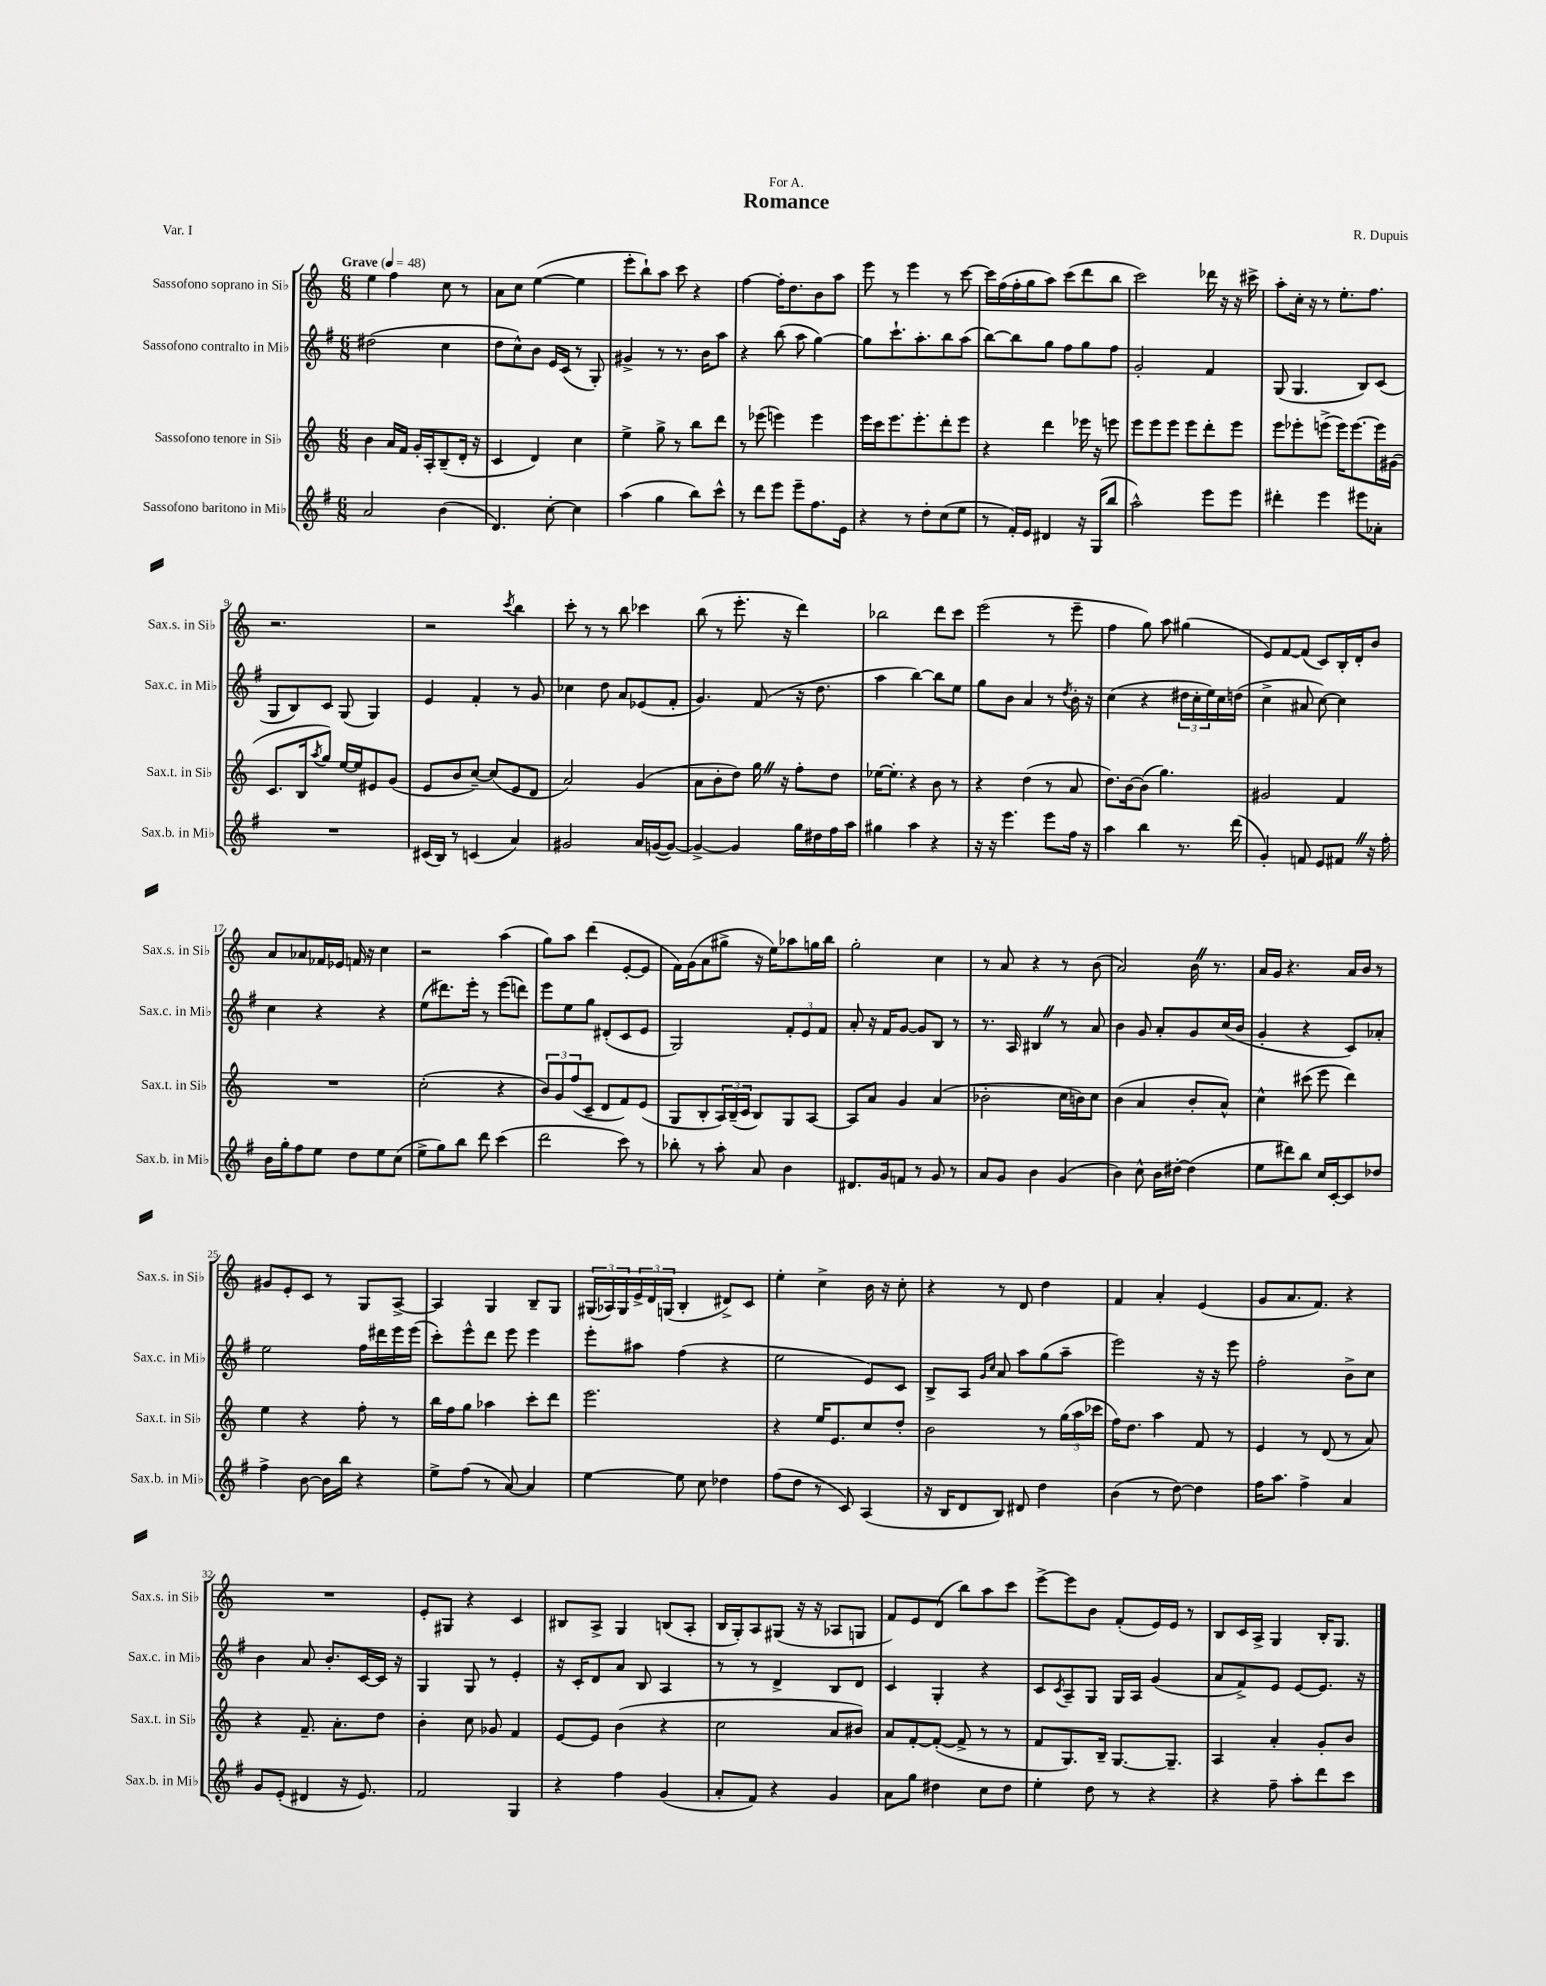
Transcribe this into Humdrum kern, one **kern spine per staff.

**kern	**kern	**kern	**kern
*part4	*part3	*part2	*part1
*staff4	*staff3	*staff2	*staff1
*I"Sassofono baritono in Mi♭	*I"Sassofono tenore in Si♭	*I"Sassofono contralto in Mi♭	*I"Sassofono soprano in Si♭
*I'Sax.b. in Mi♭	*I'Sax.t. in Si♭	*I'Sax.c. in Mi♭	*I'Sax.s. in Si♭
*clefG2	*clefG2	*clefG2	*clefG2
*k[f#]	*k[]	*k[f#]	*k[]
*M6/8	*M6/8	*M6/8	*M6/8
*MM48	*MM48	*MM48	*MM48
=1	=1	=1	=1
!	!	!	!LO:TX:a:B:t=Grave
2a/	4b\	(2dd#X\	4ee\
.	16a/LL	.	4ff\
.	16f/JJ	.	.
.	16g'/LL	.	.
.	16A'/J	.	.
(4b\	(8B~/	4cc\	8cc\
.	16d'/Jk	.	8r
.	16r	.	.
=2	=2	=2	=2
4.d/)	4c/	8dd\L	8a\L
.	.	8cc^^\)	8cc\J
.	4d/)	8b\J	([4ee\
[8cc'\	.	16e/LL	.
.	.	(16c/JJ	.
4cc\]	4cc\	8r	4ee\]
.	.	8G'/)	.
=3	=3	=3	=3
(4aa\	4ee^\	4g#X^/	8eee'\L
.	.	.	8bb`\)
4gg\	8gg^\	8r	8aa\J
.	8r	8.r	8ccc\
8bb\L)	8bb\L	.	4r
.	.	16b\KL	.
8ccc^^\J	8ddd\J	8aa\J	.
=4	=4	=4	=4
8r	8r	4r	[4ff\
8ddd\L	(8eee-X\	.	.
8eee\J	4eeen\)	(8bb\	16ff'\KL]
.	.	.	8.dd\
8eee~\L	.	8aa\	.
8.ff#\	4eee\	[4gg\)	8b\
.	.	.	8aa\J
16e\Jk	.	.	.
=5	=5	=5	=5
4r	16eee\LL	8gg\L]	8eee\
.	16ccc\J	.	.
.	8.eee\	8.ccc`\	8r
8r	.	.	4eee\
.	8.eee'\	8.aa'\	.
8dd'\L	.	.	.
(8cc\	8ddd'\	8bb\	8r
8ee\J	8eee\J	(8aa\J	[8ccc\
=6	=6	=6	=6
8r	4r	[8bb\L)	16ccc\LL]
.	.	.	(16ff\
16f#'/LL)	.	8bb\]	16ff'\
16e/JJ	.	.	16gg\J
4d#X/	4ddd\	8gg\J	8aa\J)
.	.	8ff#\L	(8ccc\L
16r	16eee-X\	8gg\	8ddd\
(16G/KL	16r	.	.
8bb/J	8eeen\	8ff#\J	8bb\J
=7	=7	=7	=7
2aa^^\)	8eee\L	2g'/	2ccc\)
.	8eee\	.	.
.	8eee\J	.	.
.	8eee\L	.	.
8eee\L	8ddd'\	4f#/	16ddd-X\
.	.	.	16r
8eee\J	8eee\J	.	16r
.	.	.	16ccc#X^\
=8	=8	=8	=8
4ddd#X'\	8eee\L	(8G/	8aa'\L
.	8eee-X'\	4.G/	16cc'\Jk
.	.	.	16r
4eee\	(8eeen^\J	.	8r
.	16eee\KL)	.	8.ee'\L
.	[8.eee\	.	.
8eee#X\L	.	8B/L)	.
.	.	.	8.ff\J
8a-X'\J	16eee\L]	(8c/J	.
.	(16g#X\JJ	.	.
!!LO:LB:g=z
=9	=9	=9	=9
2.r	8.c/L	8G/L	2.r
.	.	8B/)	.
.	16B/k	.	.
.	8qaa/	.	.
.	8gg/J)	8c/J	.
.	[16ee/LL	(8G/	.
.	16ee/J]	.	.
.	8e#X/	4G/)	.
.	(8g/J	.	.
=10	=10	=10	=10
(16c#X/LL	8e/L	4e/	2r
16B/JJ)	.	.	.
8r	8b/	.	.
(4cn/	[8cc~/J)	4f#'/	.
.	(8cc/L]	.	.
.	.	.	8qccc/
4a/)	8e/	8r	4bb\
.	8d/J	8g/	.
=11	=11	=11	=11
2g#X/	2a/)	4cc-X\	8ccc'\
.	.	.	8r
.	.	8dd\	8r
.	.	8a/L	8bb\
16a/LL	(4g/	(8e-X/	4ccc-X\
([16gn/J	.	.	.
8g/J_)	.	8f#'/J	.
=12	=12	=12	=12
4g^/_	8a\L	4.g/)	(8bb\
.	8b'\	.	8r
4g/]	8dd\J)	.	8.eee'\
.	16ggZ\	(8f#/	.
.	16r	.	16r
16gg\LL	8ff'\L	16r	4ddd\)
16dd#X\	.	8.dd\	.
16ff#\	8dd\J	.	.
16aa\JJ	.	.	.
=13	=13	=13	=13
4gg#X\	[16ee-X\KL	4aa\	2bb-X\
.	8.ee-'\J]	.	.
4aa\	4r	[4bb\)	.
4r	8b\	8bb\L]	8ddd\L
.	8r	8ee\J	8ccc\J
=14	=14	=14	=14
16r	4r	8gg\L	(2eee\
16r	.	.	.
4.eee\	.	8b\J	.
.	(4dd\	4a/	.
8eee\L	8r	8r	8r
.	.	8qdd/	.
16ff#\Jk	8a/	16b'\	8eee~\
16r	.	16r	.
=15	=15	=15	=15
4aa\	8.dd\L)	(4cc\	4ff\
.	[16b\k	.	.
4bb\	(8b\J]	4r	8gg\)
.	4.gg\)	.	8aa\
8.r	.	24dd#X\LL	(4gg#X\
.	.	24cc'\	.
.	.	24ee\)	.
.	.	16cc\	.
(16ddd\	.	(16ddn\JJ	.
=16	=16	=16	=16
4g'/)	2g#X/	4cc^\	8e/L)
.	.	.	[8f/
8fn/	.	8a#X/	(8f/J]
8e/L	.	[8cc\)	8c/L)
8f#XZ/J	4f/	4cc\]	16B'/L
.	.	.	16d'/J
16r	.	.	8b/J
16ff#'\	.	.	.
!!LO:LB:g=z
=17	=17	=17	=17
16b\LL	2.r	4cc\	8a/L
16gg'\J	.	.	.
8ff#\	.	.	8a-X/
8ee\J	.	4r	16f-X/L
.	.	.	16e-X/JJ
8dd\L	.	.	16fn/
.	.	.	16r
8ee\	.	4r	4cc\
(8cc\J	.	.	.
=18	=18	=18	=18
8ee^\L	(2cc'\	(8ee\L	2r
8gg\)	.	8.ddd#X\)	.
8bb\J	.	.	.
.	.	16eee'\Jk	.
8ddd\	.	8r	.
(4ccc\	4r	(8eee\L	(4aa\
.	.	8dddn\J)	.
=19	=19	=19	=19
2ddd\	12b/L)	8eee\L	8gg\L)
.	12g/	.	.
.	.	8ee\	8aa\J
.	(12ff/	.	.
.	8c~/J	8gg\J	(4ddd\
.	8d/L	(8d#X'/L	.
8ccc\)	8f/)	8c/	[8e'/L
8r	(8e/J	8e/J	8e/J]
=20	=20	=20	=20
8bb-X'\	8G/L	2G/)	16f\LL)
.	.	.	(16g\J
8r	8B'/	.	8a\
8aa'\	24A/L)	.	8gg#X^\J
.	(24B~/	.	.
.	24c/JJ	.	.
8a/	8B/L)	.	16r
.	.	.	16ee\KL)
4b\	8G/	12f#'/L	8aa-X\
.	.	12e/	.
.	[8A/J	.	16ggn\L
.	.	12f#/J	.
.	.	.	16bb\JJ
=21	=21	=21	=21
8.d#X/L	8A/L]	8a'/	2gg'\
.	8a/J	16r	.
16g/k	.	16f#/KL	.
8fn/J	4g/	[8g/J	.
8r	.	8g/L]	.
8g/	(4a/	8B/J	4cc\
8r	.	8r	.
=22	=22	=22	=22
8a/L	2b-X'\	8.r	8r
8g/J	.	.	8a/
.	.	16A/	.
4b\	.	4B#XZ/	4r
(4g/	16cc\LL	8r	8r
.	16bn\J)	.	.
.	8cc\J	8a/	(8b\
=23	=23	=23	=23
4b\)	(4b\	4b\	2a/)
8cc^^\	4a/	8g/	.
16b\LL	.	8a'/L	.
[16dd#X'\JJ	.	.	.
(4dd#\]	8b'/L	8g/	16bZ\
.	.	.	8.r
.	8a^^/J)	(16cc/L	.
.	.	16b/JJ	.
=24	=24	=24	=24
8ee\L	4cc^^\	4g'/	16a/LL
.	.	.	16g/JJ
8ddd#X\)	.	.	4.r
8bb\J	(8ccc#X\	4r	.
16cc/LL	8eee\	.	.
[16c'/J	.	.	.
8c/]	4ddd\)	8c/L)	16a/LL
.	.	.	16b/JJ
8dd-X/J	.	8a-X'/J	8r
!!LO:LB:g=z
=25	=25	=25	=25
4ff#^\	4ee\	2ee\	8g#X/L
.	.	.	8e'/
[8b\	4r	.	8c/J
16b\LL]	.	.	8r
16bb\JJ	.	.	.
4r	8ff'\	16ff#\LL	8G/L
.	.	16ddd#X\	.
.	8r	16eee\	[8A^/J
.	.	(16eee\JJ	.
=26	=26	=26	=26
8ee^\L	16bb\LL	8ccc'\L)	4A/]
.	16ff\J	.	.
(8ff#\J	8gg\J	8eee^^\	.
8r	4aa-X\	8ddd\J	4G/
[8a/)	.	8eee\	.
4a/]	8ccc'\L	4eee\	8B~/L
.	8ddd\J	.	8G/J
=27	=27	=27	=27
[4ee\	2.eee\	8eee'\L	(24G#X/LL
.	.	.	24A-X/)
.	.	.	24G#/
.	.	8aa#X\J	24e^/
.	.	.	24d/
.	.	.	(24Gn/JJ
8ee\]	.	(4ff#\	4B'/
8cc\	.	.	.
4dd-X\	.	4r	8d#X^/L)
.	.	.	8c/J
=28	=28	=28	=28
(8ff#\L	4r	2ee\	4ee'\
8dd\J	.	.	.
8r	16ee/KL	.	4cc^\
.	8.e/	.	.
8c/)	.	.	.
(4A/	8cc/	8e/L)	16b\
.	.	.	16r
.	8dd'/J	8c/J	8cc'\
=29	=29	=29	=29
16r	2b\	8B^/L	4r
16B/KL	.	.	.
8d/	.	8A/J	.
.	.	16qqg/LL	.
.	.	16qqcc/JJ	.
8B/J)	.	8a/	8r
8d#X/	.	8aa\L	8d/
4dd\	8r	(8gg\	4dd\
.	(24gg\LL	8aa~\J	.
.	24aa\	.	.
.	24ccc-X\JJ	.	.
=30	=30	=30	=30
(4b\	16ff\KL)	2eee\)	4f/
.	8.dd\J	.	.
8r	4aa\	.	4a'/
[8dd\)	.	.	.
4dd\]	8f/	16r	(4e/
.	.	16r	.
.	8r	8eee\	.
=31	=31	=31	=31
16ff#\KL	4e/	2ff#'\	8g/L
8.aa\J	.	.	.
.	.	.	8.a/
4ff#^\	8r	.	.
.	.	.	8.f/J)
.	(8d/	.	.
4a/	8r	8b^\L	4r
.	8a/)	8cc\J	.
!!LO:LB:g=z
=32	=32	=32	=32
8g/L	4r	4b\	2.r
(8e'/J	.	.	.
4d#X/	8.f~/	8a/	.
.	.	8.b'/L	.
.	8.a'\L	.	.
16r	.	.	.
8.e/)	.	[16c/L	.
.	8dd\J	16c/JJ]	.
.	.	16r	.
=33	=33	=33	=33
2f#/	4b'\	4G/	8e'/L
.	.	.	8G#X/J
.	8cc\	8G/	4r
.	8g-X/	8r	.
4G/	4f/	4e'/	4c/
=34	=34	=34	=34
4r	[8e/L	16r	8B#X/L
.	.	16c'/KL	.
.	8e/J]	8d/	8A^/J
4ff#\	(4b\	8a/J	4G/
.	.	8B/	.
(4g/	4r	4A/	(8Bn/L
.	.	.	8A'/J
=35	=35	=35	=35
8a'/L	2cc\	8r	16B/LL
.	.	.	16G'/J)
8f#/J)	.	8r	8A/
4r	.	4d^/	(8G#X/J
.	.	.	16r
.	.	.	16r
4g/	8a/L	8B/L	8A-X/L
.	8b#X/J)	8d/J	8Gn/J
=36	=36	=36	=36
8a\L	8a/L	4c/	8f/L)
8gg\J	[8f'/	.	8e/
4dd#X\	(8f'/J_	4G'/	(8d/J
.	8f^/]	.	8bb\L)
8cc\L	8r	4r	8aa\
8dd#\J	8r	.	8ccc\J
=37	=37	=37	=37
4ee'\	8f/L	8c/L	[8eee^\L
.	.	8qc/	.
.	8.G/)	8A~/	8eee\]
8dd\	.	8G/J	8b\J
.	16B~/Jk	.	.
8r	[8.G/L	16G/LL	(8f'/L
.	.	16A/JJ	.
4r	.	(4g/	16e/L)
.	8.G~/J]	.	16e/JJ
.	.	.	8r
=38	=38	=38	=38
4r	4A/	8a/L	8B/L
.	.	8f#^/)	16c/L
.	.	.	16A^/JJ
8ff#~\	4a'/	8e/J	4G/
8aa'\L	.	[8e/L	.
8ddd\	8g'/L	8.e/J]	16B'/KL
.	.	.	8.G/J
8ccc\J	8b/J	.	.
.	.	16r	.
==	==	==	==
*-	*-	*-	*-
